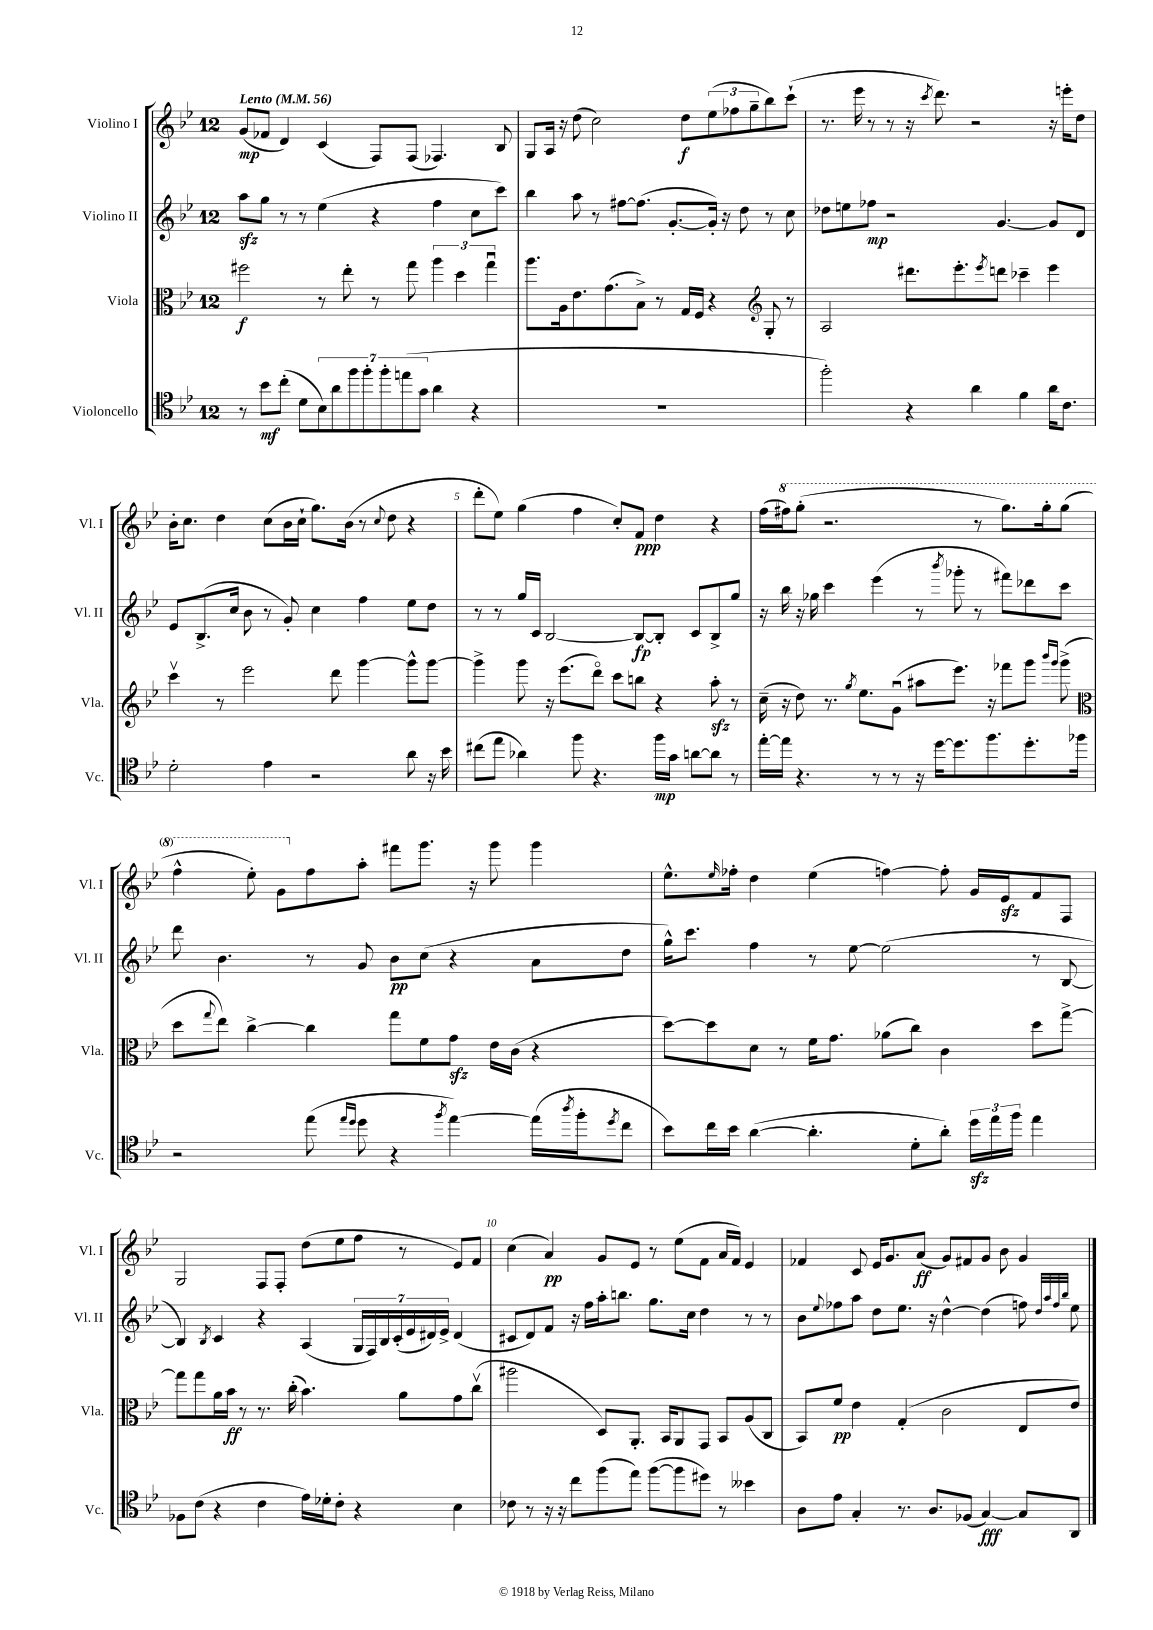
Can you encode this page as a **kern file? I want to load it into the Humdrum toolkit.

**kern	**kern	**kern	**kern
*staff4	*staff3	*staff2	*staff1
*clefC4	*clefC3	*clefG2	*clefG2
*k[b-e-]	*k[b-e-]	*k[b-e-]	*k[b-e-]
*M12/8	*M12/8	*M12/8	*M12/8
*MM56	*MM56	*MM56	*MM56
8r	2ff#	8aa	(8g
8b-	.	8gg	8f-
(8cc'	.	8r	4d)
8d	.	8r	.
14B-)	8r	(4ee-	(4c
14a	.	.	.
.	8ee-'	.	.
14ff	.	.	.
14ff'	.	.	.
.	8r	4r	8F)
14ff'	.	.	.
(14ee	.	.	.
.	8gg	.	(8F
14g	.	.	.
4a	6aa	4ff	4.F-)
.	6dd	.	.
4r	.	8cc	.
.	6ggu	.	.
.	.	8ccc)	8B-
=	=	=	=
1.r	8.aa	4bb-	8G
.	.	.	16A
.	16A	.	16r
.	8.e-	8aa	(8dd
.	.	8r	2cc)
.	(8.g	.	.
.	.	[8ff#	.
.	8B-^)	(8.ff#]	.
.	8r	.	.
.	.	[8.g'	.
.	16G	.	8dd
.	16F	.	.
.	4r	16g'])	(12ee-
.	.	16r	.
.	.	.	12ff-
.	.	8dd	.
.	.	.	12gg~
*	*clefG2	*	*
.	8G'	8r	8bb-)
.	8r	8cc	(8ccc`
=	=	=	=
2ff')	2A	8dd-	8.r
.	.	8ee	.
.	.	.	16eee-
.	.	8ff-	8r
.	.	2r	8r
4r	8.ddd#	.	16r
.	.	.	8qccc
.	.	.	8.ddd)
.	8.eee-'	.	.
4a	.	.	2r
.	8qeee-	.	.
.	8ddd	[4.g	.
4f	4ccc-~	.	.
16a	4eee-	8g]	16r
8.c	.	.	16eee'
.	.	8d	8dd
=	=	=	=
2d'	4cccv	8e-	16b-'
.	.	.	8.cc
.	.	(8.B-^	.
.	8r	.	4dd
.	.	16cc	.
.	2eee-	8b-	.
4e-	.	8r	(8cc
.	.	8g')	16b-
.	.	.	16cc`
2r	.	4cc	8.gg)
.	8ddd	.	.
.	.	.	(16b-
.	[4ggg	4ff	8r
.	.	.	8qqcc
.	.	.	8dd
8a	8ggg^^]	8ee-	4r
16r	[8ggg	8dd	.
16b-	.	.	.
=	=	=	=
(8cc#	4ggg^]	8r	8ddd'
8ee-	.	8r	8ee-)
4a-)	8ggg	16gg	(4gg
.	.	16c	.
.	16r	[2B-	.
.	(8.eee-	.	.
8ff	.	.	4ff
4.r	8dddo)	.	.
.	8ccc	.	8cc')
.	8bb	8B-_	8f
16ff	4r	8B-']	4dd
16g	.	.	.
[8a	.	8c	.
8a]	8aa'	8B-^	4r
8r	8r	8gg	.
=	=	=	=
[16ee-'	(16cc~	16r	(16ff
16ee-]	16r	16bb-	16fff#)
4.r	8dd)	16r	(8ggg'
.	.	16gg-	.
.	8.r	4ccc	2.r
.	8qgg	.	.
.	8.ee-	.	.
8r	.	(4eee-	.
8r	(8gu	.	.
16r	8aa#	8r	.
[16dd	.	.	.
.	.	8qbbb-	.
8.dd]	8.eee-)	8ggg-'	.
.	.	8r	8r
8.ff	16r	.	.
.	8fff-	8fff#)	8.ggg)
8.dd'	8ggg	8ddd-	.
.	.	.	16ggg'
.	16qqbbb-	.	.
.	16qqggg	.	.
.	(8ggg^	8ccc	(8ggg
16ff-	.	.	.
=	=	=	=
*	*clefC3	*	*
2r	8dd	8ddd	4fff^^
.	8qqgg	.	.
.	8ee-)	4.b-	.
.	[4cc^	.	8eee-')
.	.	.	8gg
(8ee-	4cc]	8r	8ff
16qqee-	.	.	.
16qqdd	.	.	.
8dd	.	8g	8aa'
4r	8gg	8b-	8fff#
.	8f	(8cc	8.ggg
8qff	.	.	.
[4ee-)	8g	4r	.
.	.	.	16r
.	16e-	.	8ggg
.	(16c	.	.
(16ee-]	4r	8a	4ggg
8qaa	.	.	.
16ff'	.	.	.
8qdd	.	.	.
8cc	.	8dd	.
=	=	=	=
8b-)	[8dd)	16gg^^)	8.ee-^^
.	.	8.ccc	.
16cc	8dd]	.	.
.	.	.	16qqee-
16b-	.	.	16ff-'
([4a	8d	4ff	4dd
.	8r	.	.
4.a']	16f	8r	(4ee-
.	8.g	.	.
.	.	[8ee-	.
.	(8a-	(2ee-]	[4ff)
8d'	8cc)	.	.
8a')	4c	.	8ff']
24dd	.	.	16g
24ee-	.	.	.
.	.	.	16e-
24ff	.	.	.
4ee-	8dd	8r	8f
.	[8gg^	[8B-	8F
=	=	=	=
8F-	8gg]	4B-])	2G
(8c	8gg	.	.
.	.	8qB-	.
4r	16a	4c	.
.	16b-	.	.
.	8r	.	.
4c	8.r	4r	8F
.	.	.	8F'
.	(16cc'	.	.
16e-)	4.b-)	(4A	(8dd
16d-'	.	.	.
8c'	.	.	8ee-
4r	.	28G	8ff
.	.	28F)	.
.	.	28B-	.
.	.	(28c'	.
.	8a	.	8r
.	.	28e-	.
.	.	28d#)	.
.	.	28e-^	.
4B-	8g	(4d#	8e-)
.	(8ccv	.	8f
=	=	=	=
8c-	2aa#	8c#	(4cc
8r	.	8d)	.
16r	.	8f	4a)
16r	.	.	.
8cc	.	16r	.
.	.	16ff	.
(8ff	8D)	16aa'	8g
.	.	8.bb	.
8ee-)	8.AA'	.	8e-
([8ff	.	8.gg	8r
.	16BB-	.	.
8ff]	8AA	.	(8ee-
.	.	16cc	.
8dd#)	8GG	4dd	8f
8r	8BB-	.	16a
.	.	.	16f)
4b--	(8A	8r	4e-
.	8C	8r	.
=	=	=	=
8A	8BB-)	8b-	4f-
.	.	8qqee-	.
8e-	8f	8ff-	.
4G'	4e-	8aa	8c
.	.	8dd	16e-
.	.	.	8.g
8.r	(4G'	8.ee-	.
.	.	.	(8a
8.A	.	16r	.
.	2c	[4dd^^	8g)
(8F-	.	.	8f#
[4G)	.	(4dd]	8g
.	.	.	8b-
8G]	8E-	8ff)	4g
.	.	32qqdd	.
.	.	32qqaa	.
.	.	32qqff	.
.	.	32qqbb-	.
8AA	8e-)	8ee-	.
==	==	==	==
*-	*-	*-	*-
